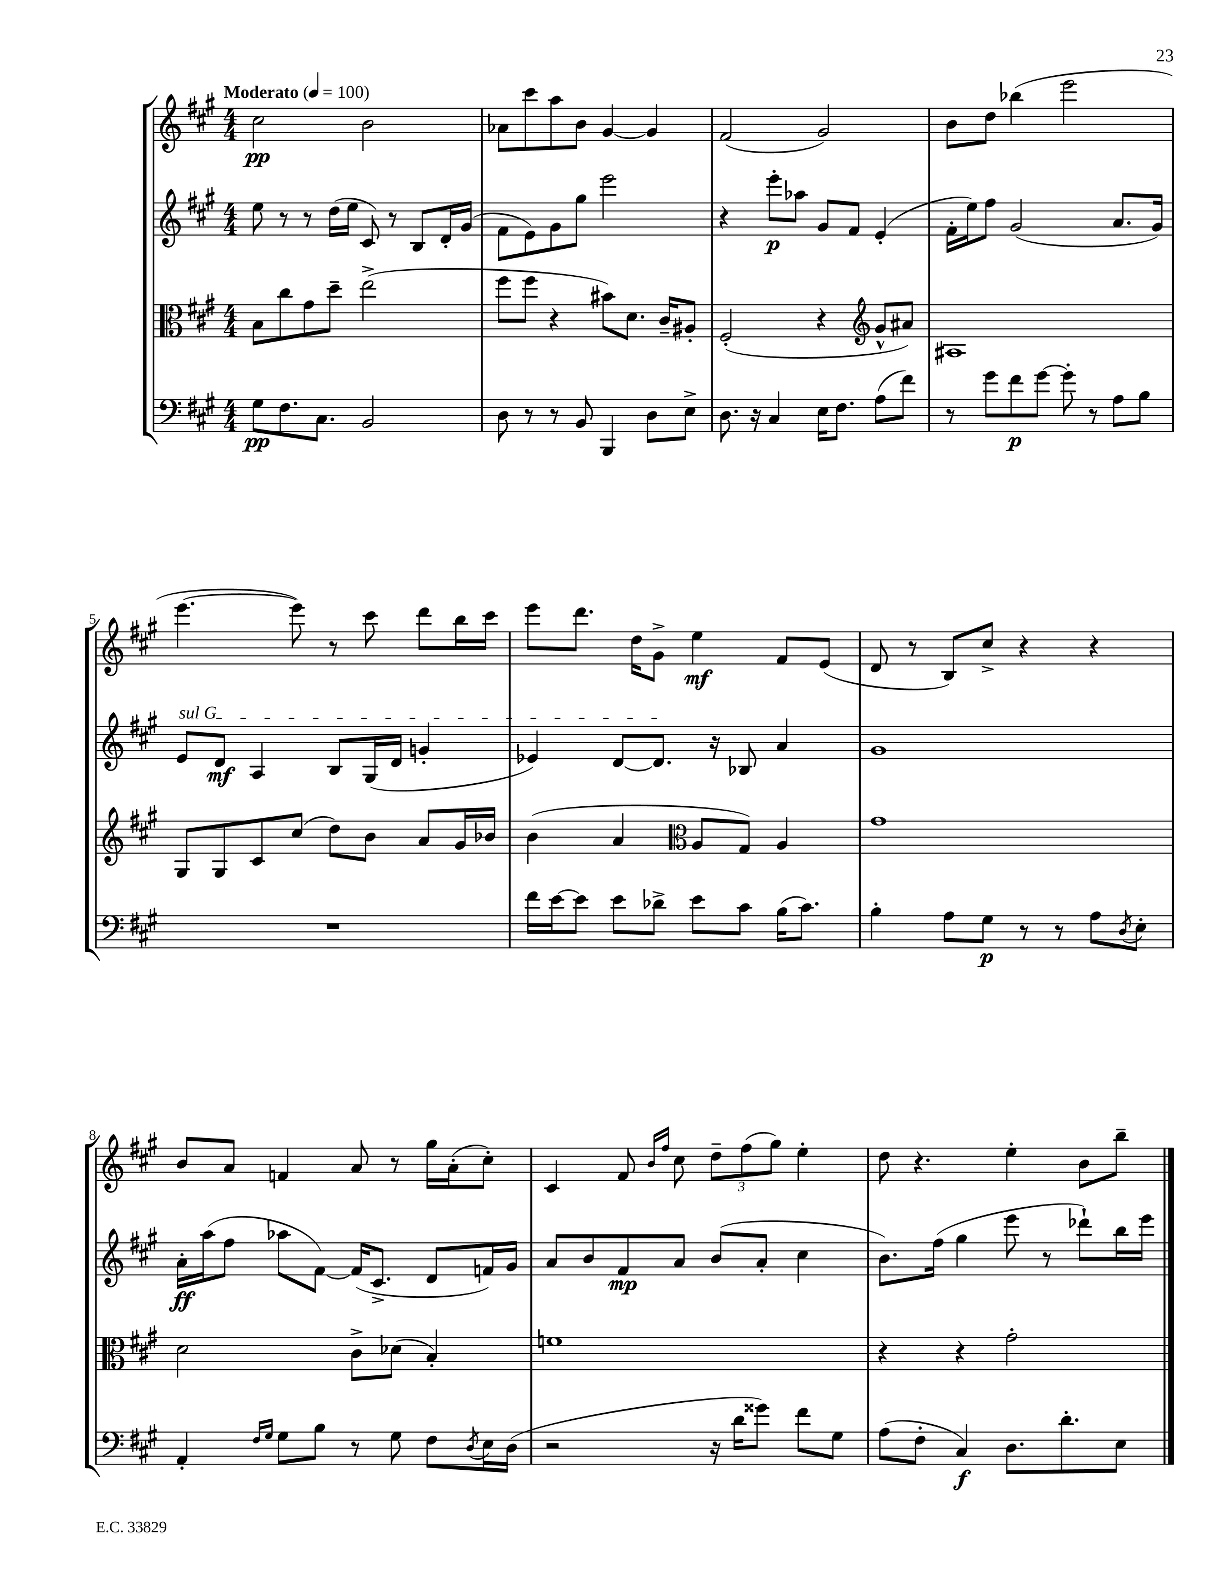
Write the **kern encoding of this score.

**kern	**kern	**kern	**kern
*staff4	*staff3	*staff2	*staff1
*clefF4	*clefC3	*clefG2	*clefG2
*k[f#c#g#]	*k[f#c#g#]	*k[f#c#g#]	*k[f#c#g#]
*M4/4	*M4/4	*M4/4	*M4/4
*MM100	*MM100	*MM100	*MM100
8G#	8B	8ee	2cc#
8.F#	8cc#	8r	.
.	8g#	8r	.
8.C#	.	.	.
.	8dd~	(16dd	.
.	.	16ee	.
2BB	(2ee^	8c#)	2b
.	.	8r	.
.	.	8B	.
.	.	16d'	.
.	.	(16g#	.
=	=	=	=
8D	8ff#	8f#	8a-
8r	8ff#	8e)	8ccc#
8r	4r	8g#	8aa
8BB	.	8gg#	8b
4BBB	8b#)	2eee	[4g#
.	8.d	.	.
8D	.	.	4g#]
.	16c#~	.	.
8E^	8A#'	.	.
=	=	=	=
8.D	(2F#'	4r	(2f#
16r	.	.	.
4C#	.	8eee'	.
.	.	8aa-	.
16E	4r	8g#	2g#)
8.F#	.	.	.
.	.	8f#	.
*	*clefG2	*	*
(8A	8g#^^	(4e'	.
8f#)	8a#)	.	.
=	=	=	=
8r	1A#	16f#'	8b
.	.	16ee)	.
8g#	.	8ff#	8dd
8f#	.	(2g#	(4bb-
[8g#	.	.	.
8g#']	.	.	2eee
8r	.	.	.
8A	.	8.a	.
8B	.	.	.
.	.	16g#)	.
=	=	=	=
1r	8G#	8e	[4.eee
.	8G#	8d	.
.	8c#	4A	.
.	(8cc#	.	8eee])
.	8dd)	8B	8r
.	8b	(16G#	8ccc#
.	.	16d	.
.	8a	4g'	8ddd
.	16g#	.	16bb
.	16b-	.	16ccc#
=	=	=	=
16f#	(4b	4e-)	8eee
[16e	.	.	.
8e]	.	.	8.ddd
8e	4a	[8d	.
.	.	.	16dd
8d-^	.	8.d]	8g#^
*	*clefC3	*	*
8e	8A	.	4ee
.	.	16r	.
8c#	8G#)	8B-	.
(16B	4A	4a	8f#
8.c#)	.	.	.
.	.	.	(8e
=	=	=	=
4B'	1g#	1g#	8d
.	.	.	8r
8A	.	.	8B)
8G#	.	.	8cc#^
8r	.	.	4r
8r	.	.	.
8A	.	.	4r
8qD	.	.	.
8E'	.	.	.
=	=	=	=
4AA'	2d	16a'	8b
.	.	(16aa	.
.	.	8ff#	8a
16qqF#	.	.	.
16qqG#	.	.	.
8G#	.	8aa-	4f
8B	.	[8f#)	.
8r	8c#^	(16f#]	8a
.	.	8.c#^	.
8G#	(8d-	.	8r
8F#	4B')	8d	16gg#
.	.	.	(16a'
8qD	.	.	.
16E	.	16f)	8cc#')
(16D	.	16g#	.
=	=	=	=
2r	1f	8a	4c#
.	.	8b	.
.	.	8f#	8f#
.	.	.	16qqb
.	.	.	16qqff#
.	.	8a	8cc#
16r	.	(8b	12dd~
16d	.	.	.
.	.	.	(12ff#
8g##)	.	8a'	.
.	.	.	12gg#)
8f#	.	4cc#	4ee'
8G#	.	.	.
=	=	=	=
(8A	4r	8.b)	8dd
8F#'	.	.	4.r
.	.	(16ff#	.
4C#)	4r	4gg#	.
8.D	2g#'	8eee	4ee'
.	.	8r	.
8.d'	.	.	.
.	.	8ddd-`)	8b
8E	.	16bb	8bb~
.	.	16eee	.
==	==	==	==
*-	*-	*-	*-
